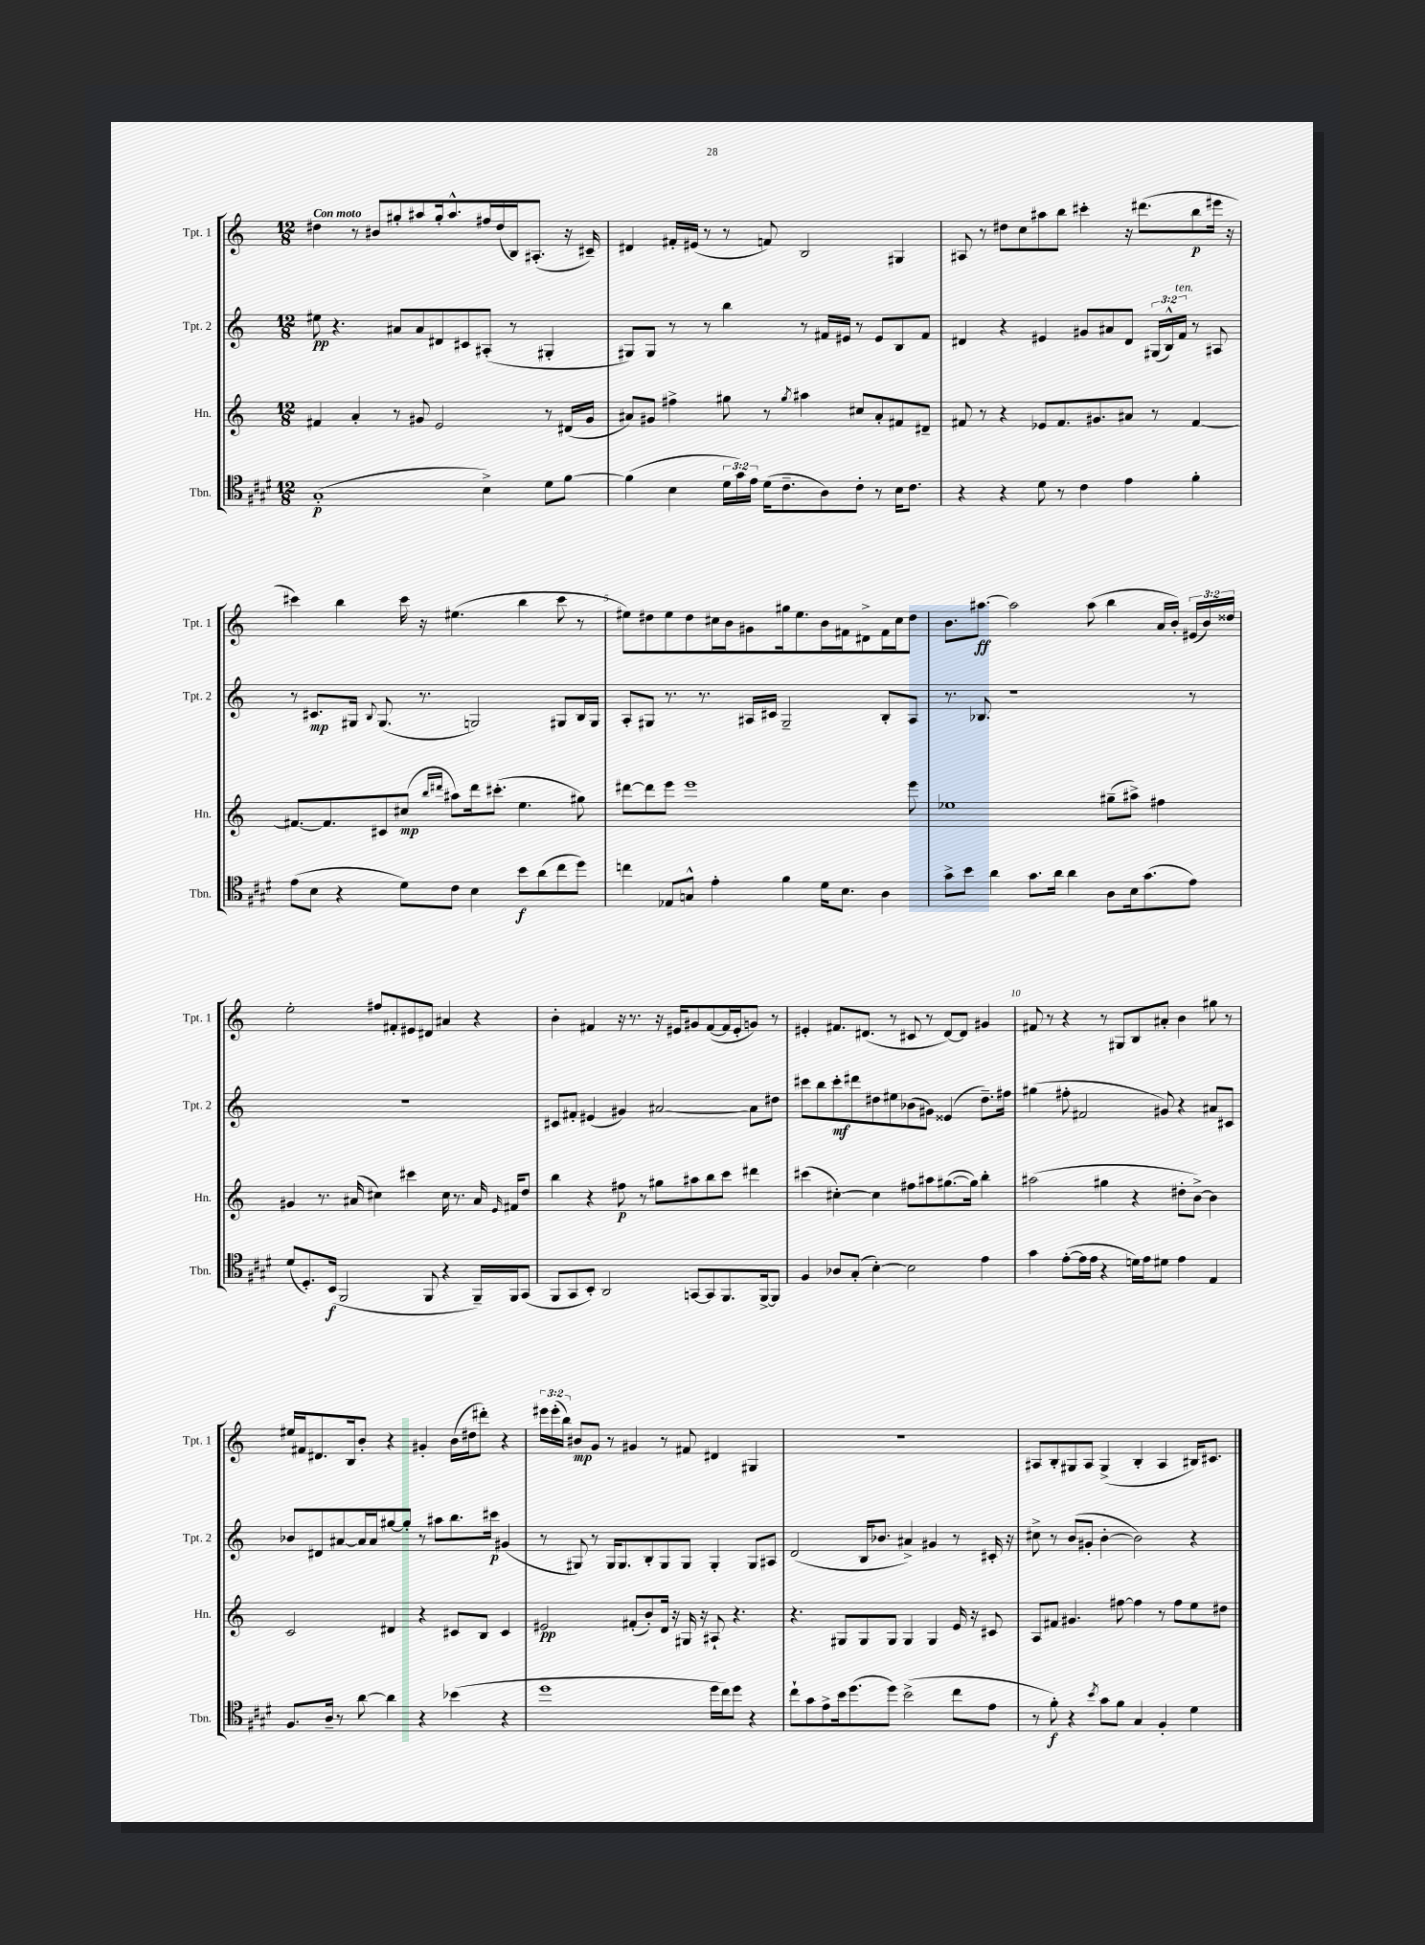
<<
\new StaffGroup <<
\new Staff = "s0" \with { instrumentName = "Tpt. 1" shortInstrumentName = "Tpt. 1" } {
    \clef treble \key c \major \numericTimeSignature \time 12/8 \override Staff.TupletNumber.text = #tuplet-number::calc-fraction-text \tempo "Con moto"
    \autoBeamOff dis''4 r8 bis'8[ gis''8-. ais''8 gis''16-. ais''8.-^ fis''16 dis''16( b16) ais8.]-.( r16 cis'16--) |
    dis'4 fis'16[-. eis'16]( r8 r8 f'8) b2 gis4 |
    ais8 r8 dis''8[ c''8 ais''8 b''8] cis'''4-. r16 dis'''8.[( b''8\p eis'''16] r16 |
    cis'''4) b''4 cis'''16 r16 eis''4.( b''4 cis'''8 r8 |
    eis''8[) dis''8 eis''8 dis''8 cis''16 b'16 gis'8 gis''16 eis''8. b'16 fis'16 dis'8-> fis'16 cis''16 dis''8] |
    b'8.[ ais''8.]~\ff ais''2 ais''8( b''4 a'16[ b'16]-.) \tuplet 3/2 { eis'16[( b'16) disis''16] } |
    e''2-. fis''8[ fis'8-. eis'8 dis'8] ais'4 r4 |
    b'4-. fis'4 r16 r8. r16 eis'16[ gis'8 fis'8~( fis'16 eis'16-. g'8]) r8 |
    eis'4-. fis'8.[ dis'8.]( r8 cis'8 r8 dis'8[~) dis'8] gis'4 |
    fis'8 r8 r4 r8 gis8[ b8 ais'8]-. b'4 gis''8 r8 |
    eis''16[ fis'16 dis'8. b16 b'8]-. r4 gis'4-. b'16[( dis''16 dis'''8]-.) r4 |
    \tuplet 3/2 { eis'''16[ eis'''16-.( b''16]) } bis'8[\mp g'8] r8 gis'4 r8 fis'8 dis'4 gis4 |
    R1. |
    ais8[ b8-. gis8 ais8] gis4->( b4-. ais4 bis16[) cis'8.] \bar "|." |
}
\new Staff = "s1" \with { instrumentName = "Tpt. 2" shortInstrumentName = "Tpt. 2" } {
    \clef treble \key c \major \numericTimeSignature \time 12/8 \override Staff.TupletNumber.text = #tuplet-number::calc-fraction-text
    \autoBeamOff eis''8\pp r4. ais'8[ ais'8 dis'8 cis'8 ais8]-.( r8 gis4-. |
    gis8[) gis8] r8 r8 b''4 r8 fis'16[ eis'16] r8 eis'8[ b8 fis'8] |
    dis'4 r4 eis'4 gis'8[ ais'8 dis'8] \tuplet 3/2 { gis16[( b16-^) f'16]^\markup { \italic "ten." } } r8 ais8 |
    r8 cis'8.[\mp gis16] \appoggiatura { b8 } gis8.( r8. g2) gis8[ b16 gis16] |
    a8[-. gis8] r8. r8. ais16[ cis'16] gis2-- b8[-. ais8] |
    r8. bes8. r1 r8 |
    R1. |
    cis'8[ fis'8]-. eis'4( gis'4) ais'2~ ais'8[ dis''8] |
    cis'''8[ b''8 cis'''8-.\mf dis'''8 dis''8 eis''8 bes'8( gis'8]) eisis'4( dis''8.[--) fis''16] |
    gis''4( fis''8-. fis'2 gis'8) r4 ais'8[ cis'8] |
    bes'8[ dis'8 ais'8~ ais'16 ais'16 gis''8~ gis''8]-. r8 ais''8[ b''8. cis'''16]\p gis'4( |
    r8 gis8) r8 gis16[ gis8. b8-. gis8 gis8] gis4-. gis8[ ais8] |
    d'2( b16[ bes'8.] ais'4->) gis'4 r8 cis'16-. r16 |
    cis''8-> r8 b'8[( gis'8]-. b'4~-. b'2) r4 \bar "|." |
}
\new Staff = "s2" \with { instrumentName = "Hn." shortInstrumentName = "Hn." } {
    \clef treble \key c \major \numericTimeSignature \time 12/8
    \autoBeamOff fis'4 a'4-. r8 gis'8 e'2 r8 dis'16[( gis'16] |
    ais'8[) gis'8] fis''4-> gis''8 r8 \acciaccatura { gis''8 } ais''4 cis''8[ ais'8-. fis'8 dis'8]-- |
    fis'8 r8 r4 ees'8[ fis'8. gis'8. ais'8] r8 fis'4~ |
    fis'8.[~ fis'8. cis'8 cis''8]\mp( \grace { b''16[ dis'''16] } ais''8[) dis'''16 cis'''8.]-.( e''4. gis''8) |
    dis'''8[~ dis'''8 e'''8] e'''1 e'''8 |
    ees''1 gis''8[--( ais''8]->) fis''4 |
    gis'4 r8. ais'16( cis''4) cis'''4 cis''16 r8. ais'16 \grace { e'16 } fis'16[ d''8] |
    b''4 r4 fis''8\p r8 gis''8[ ais''8 b''8 c'''8] dis'''4 |
    cis'''4( cis''4~-.) cis''4 fis''8[ ais''8 gis''8.~( gis''16]) b''4-. |
    ais''2( gis''4 r4 dis''8[-. b'8]~->) b'4 |
    c'2 dis'4 r4 cis'8[ b8] cis'4 |
    eis'2\pp fis'8[-.( b'8-.) d'16] r16 gis16 r16 ais8-! r4. |
    r4. gis8[ gis8 gis8] gis4 gis4 e'16 r16 cis'8 |
    a8[ fis'8] gis'4. fis''8~ fis''4 r8 fis''8[ e''8 dis''8] \bar "|." |
}
\new Staff = "s3" \with { instrumentName = "Tbn." shortInstrumentName = "Tbn." } {
    \clef tenor \key e \major \numericTimeSignature \time 12/8 \override Staff.TupletNumber.text = #tuplet-number::calc-fraction-text
    \autoBeamOff gis1-.\p( b4->) dis'8[ fis'8]~ |
    fis'4( b4 \tuplet 3/2 { dis'16[ gis'16) e'16] } dis'16[( cis'8.-- a8) cis'8]-. r8 b16[ cis'8.] |
    r4 r4 dis'8 r8 cis'4 e'4 fis'4-. |
    e'8[( b8] r4 dis'8[) cis'8] b4 b'8[\f a'8( cis''8 dis''8]) |
    c''4 ees8[ g8]-^ e'4-. fis'4 dis'16[ b8.] a4 |
    gis'8[-> b'8] a'4 gis'8.[ a'16] a'4 a8[ b16 gis'8.( e'8]) |
    dis'8[( dis8.-.) b,16]\f( fis,2 fis,8 r4 fis,16[--) fis,16 gis,8]( |
    fis,8[ gis,8 b,8]-.) a,2 g,8[~ g,8 fis,8. fis,16~-> fis,8] |
    fis4 aes8[ gis8]-.( b4~-.) b2 e'4 |
    gis'4 e'8[~-.( e'16 e'16] r4 d'16[) e'16 dis'8] e'4 e4 |
    fis8.[ a16]-- r8 a'8~ a'4 r4 bes'4( r4 |
    dis''1 dis''16[ cis''16) dis''8] r4 |
    cis''8[-! gis'8 e'8-> b'16 dis''8.( dis''8]) b'2->( cis''8[ e'8] |
    r8 fis'8-.\f) r4 \acciaccatura { b'8 } gis'8[ fis'8] gis4 fis4-. dis'4 \bar "|." |
}
>>
>>
\layout { \context { \Score \override BarNumber.break-visibility = ##(#f #t #t) barNumberVisibility = #(every-nth-bar-number-visible 5) } }
